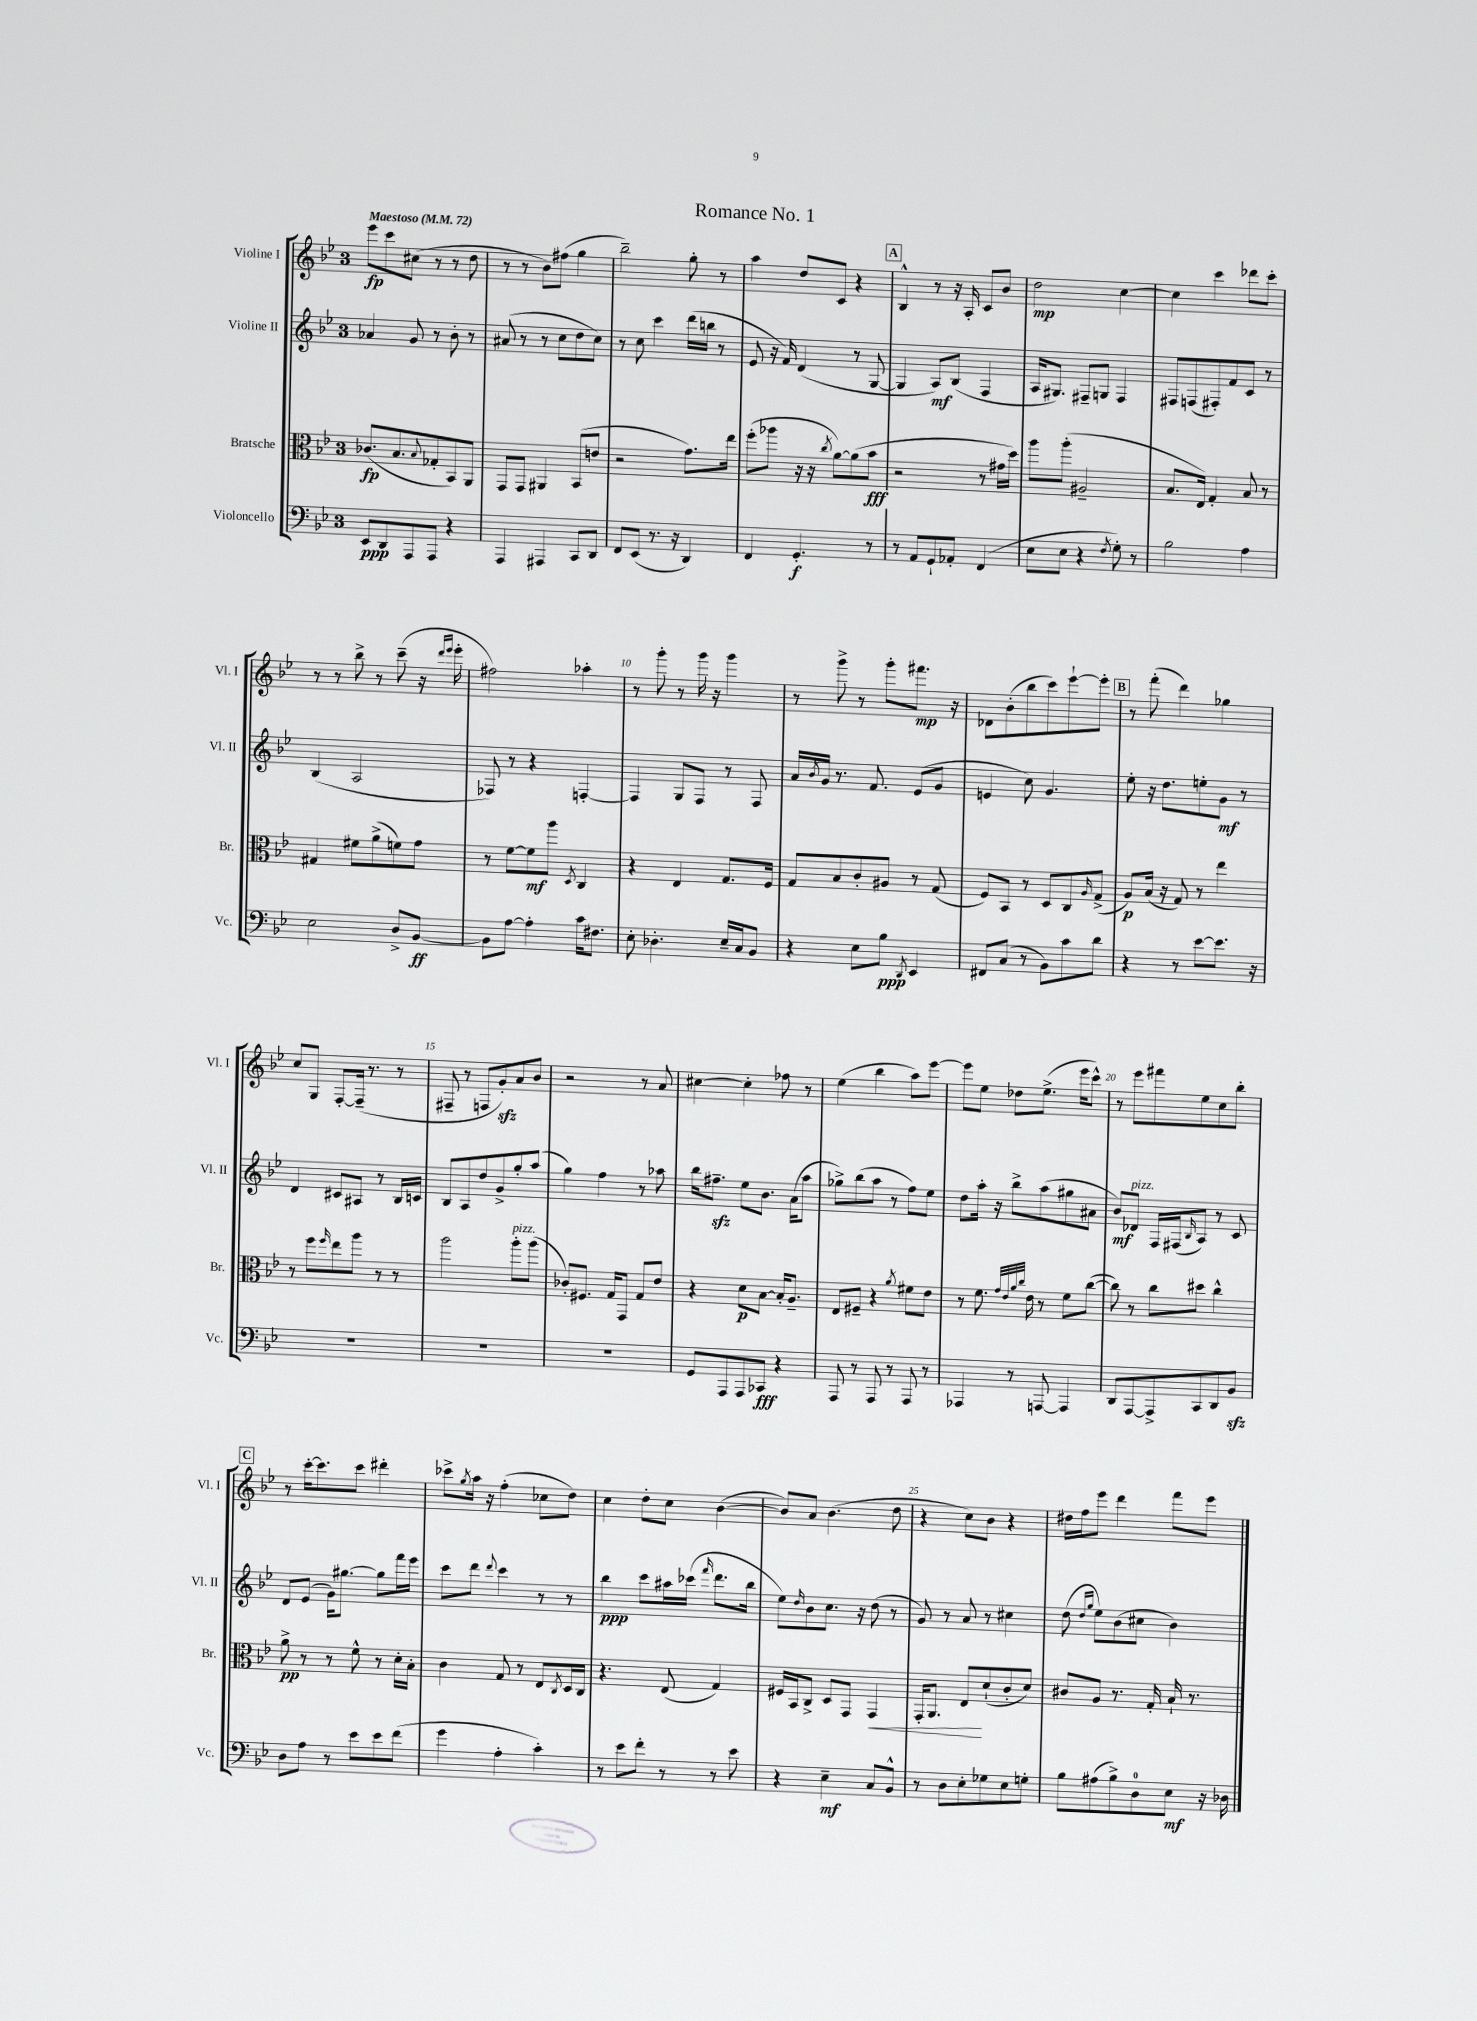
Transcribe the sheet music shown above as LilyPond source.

\header { title = "Romance No. 1" }
<<
\new StaffGroup <<
\new Staff = "s0" \with { instrumentName = "Violine I" shortInstrumentName = "Vl. I" } {
    \clef treble \key bes \major \once \override Staff.TimeSignature.style = #'single-digit \time 3/4 \tempo "Maestoso" 4 = 72
    ees'''8\fp c'''8 cis''8( r8 r8 d''8 |
    r8 r8 bes'8) fis''8( g''4 |
    bes''2--) g''8-. r8 |
    a''4 d''8 c'8 r4 |
    \mark \markup { \box "A" } bes4-^ r8 r16 a16-. c'8 bes'8 |
    d''2\mp c''4~ |
    c''4 c'''4 des'''8 c'''8-. |
    r8 r8 bes''8-> r8 c'''8--( r16 \grace { d'''16 ees'''16 } ees'''16-. |
    fis''2) aes''4-. |
    r8 g'''8-. r8 g'''16 r16 g'''4 |
    r8 g'''8-> r8 g'''8-. fis'''8.\mp r16 |
    des'8 bes'8-.( bes''8 c'''8) ees'''8~-! ees'''8-. |
    \mark \markup { \box "B" } r8 f'''8-.( d'''4) ges''4 |
    c''8 g8 f8~-. f16--( r8. r8 |
    fis8-- r8 f8 g'8-.\sfz) a'8 bes'8 |
    r2 r8 a'8 |
    cis''4~ cis''4-. fes''8 r8 |
    ees''4( bes''4 a''8) ees'''8~ |
    ees'''8 ees''8 des''8 ees''8.->( ees'''16 c'''8-^) |
    r8 ees'''8 fis'''8 ees''8 c''8 bes''8-. |
    \mark \markup { \box "C" } r8 c'''16~-. c'''8. c'''8 dis'''4-. |
    ces'''8-> \acciaccatura { g''8 } a''16 r16 f''4-.( ces''8 d''8) |
    c''4 d''8-. c''8 bes'4~( |
    bes'8) a'8 bes'4.( d''8 |
    r4 c''8) bes'8 r4 |
    dis''16 f''16 ees'''8 d'''4 f'''8 ees'''8 \bar "|." |
}
\new Staff = "s1" \with { instrumentName = "Violine II" shortInstrumentName = "Vl. II" } {
    \clef treble \key bes \major \once \override Staff.TimeSignature.style = #'single-digit \time 3/4
    aes'4 g'8 r8 bes'8-. r8 |
    ais'8( r8 r8 c''8 d''8 c''8) |
    r8 c''8 c'''4 d'''16( b''16 r8 |
    ees'8 r16 f'16) d'4( r8 g8~ |
    \mark \markup { \box "A" } g4 a8\mf) bes8( f4 |
    a16 gis8.) fis8-- g8 fis4 |
    fis8 f8( fis8-.) f'8 c'8 r8 |
    bes4( a2 |
    fes8) r8 r4 f4~-. |
    f4 g8 f8 r8 f8 |
    a'16 \acciaccatura { bes'8 } g'16 r8. f'8. ees'8( g'8 |
    e'4 c''8) g'4. |
    \mark \markup { \box "B" } ees''8-. r16 d''8. e''8-. g'8\mf r8 |
    d'4 cis'8 ais8 r8 bes16 c'16 |
    bes8 a8 d''8 g'8-> g''8-. a''8( |
    g''4) f''4 r8 aes''8 |
    bes''16 fis''8.--\sfz ees''8 bes'8. a'16( a''8 |
    ges''8->) bes''8( a''8 r8 f''8) ees''8 |
    d''8 a''16-. r16 bes''8-> a''8( gis''8 ais'8 |
    bes'8\mf) des'8^\markup { \italic "pizz." } f16 fis16( \grace { bes16 } a8) r8 c'8 |
    \mark \markup { \box "C" } d'8 ees'8( g'16) gis''8.~ gis''8 f'''16 ees'''16 |
    c'''8 d'''8 \appoggiatura { d'''8 } c'''4 r8 r8 |
    bes''4\ppp c'''8 ais''16 ces'''16( \grace { f'''16 } d'''8. bes''16 |
    ees''8) \grace { d''16 } bes'8 c''8. r16 d''8( r8 |
    g'8) r8 a'8 r8 cis''4 |
    d''8( \grace { d''16 g''16 } ees''8) bes'8( cis''8 bes'4) \bar "|." |
}
\new Staff = "s2" \with { instrumentName = "Bratsche" shortInstrumentName = "Br." } {
    \clef alto \key bes \major \once \override Staff.TimeSignature.style = #'single-digit \time 3/4
    ces'8.\fp( bes8. \appoggiatura { bes8 } ges8-. bes,8) a,8 |
    g,8 g,8 ais,4 bes,8( e'8 |
    r2 g'8.) ees''16 |
    f''8-.( aes''8 r16 r16 \acciaccatura { c''8 } a'8~) a'8( bes'8\fff |
    \mark \markup { \box "A" } r2 r8 gis'16 d''16) |
    a''8 a''8-.( ais2-- |
    bes8. ees16) g4-. bes8 r8 |
    gis4 fis'8 a'8->( f'8) g'8 |
    r8 f'8~ f'8\mf a''8 \acciaccatura { d8 } c4 |
    r4 ees4 g8. f16 |
    g8 bes8 c'8-. ais8 r8 g8( |
    f8) bes,8 r8 d8 c8 \grace { a16 } g8->( |
    \mark \markup { \box "B" } a8\p) bes16( r16 g8) r8 ees''4 |
    r8 f''8 \grace { f''16 } ees''8 a''8 r8 r8 |
    a''2 a''8-.^\markup { \italic "pizz." } a''8( |
    ces'8-.) fis8. g16 g,8 g8 ees'8 |
    r4 d'8\p bes8~ bes16-. a8.-- |
    ees8 fis8-- r4 \acciaccatura { a'8 } fis'8 ees'8 |
    r8 f'8. \grace { g'32 ees'32 a'32 c''32 } ees'16 r8 f'8 c''8~( |
    c''8) r8 c''8 dis''8 c''4-^ |
    \mark \markup { \box "C" } a'8->\pp r8 r8 f'8-^ r8 d'16-. bes16-. |
    c'4 g8 r8 ees8 \acciaccatura { c8 } d16 c16 |
    r4. ees8( g4) |
    fis16 bes,16 c8-> d8 g,8 g,4\< |
    g,16-. a,8. ees8\! d'8-!( c'8-. d'8) |
    cis'8 a8 r8. g16-. bes16-! r8. \bar "|." |
}
\new Staff = "s3" \with { instrumentName = "Violoncello" shortInstrumentName = "Vc." } {
    \clef bass \key bes \major \once \override Staff.TimeSignature.style = #'single-digit \time 3/4
    ees,8\ppp d,8 a,,8 a,,8 r4 |
    a,,4 ais,,4 c,8 d,8 |
    f,8 ees,8( r8. r16 d,4) |
    f,4 g,4.-.\f r8 |
    \mark \markup { \box "A" } r8 a,8 g,8-! aes,8-. f,4( |
    ees8 ees8 r4 \acciaccatura { f8 } g8-.) r8 |
    bes2 a4 |
    ees2 d8-> bes,8~\ff |
    bes,8 a8~ a4-. c'16 fis8. |
    ees8-. des4.-. ees16-- c16 bes,8 |
    r4 ees8 bes8\ppp \acciaccatura { d,8 } ees,4 |
    fis,8 c8( r8 bes,8) c'8 d'8 |
    \mark \markup { \box "B" } r4 r8 ees'8~ ees'8. r16 |
    R2. |
    R2. |
    R2. |
    g,8 a,,8 a,,8 ces,8\fff r4 |
    a,,8 r8 a,,8 r8 a,,8 r8 |
    aes,,4 r8 a,,8~ a,,4 |
    d,8 a,,8~ a,,8-> c,8 d,8 bes,8\sfz |
    \mark \markup { \box "C" } d8 a8 r8 ees'8 ees'8 f'8( |
    g'4 a4-. c'4-.) |
    r8 ees'8 f'8-. r8 r8 ees'8 |
    r4 ees4--\mf c8 bes,8-^ |
    r8 d8 ees8-. ges8 ees8 g8-. |
    bes8 ais8( bes8->) d8-0 ees8\mf r16 des16 \bar "|." |
}
>>
>>
\layout { \context { \Score \override BarNumber.break-visibility = ##(#f #t #t) barNumberVisibility = #(every-nth-bar-number-visible 5) } }
